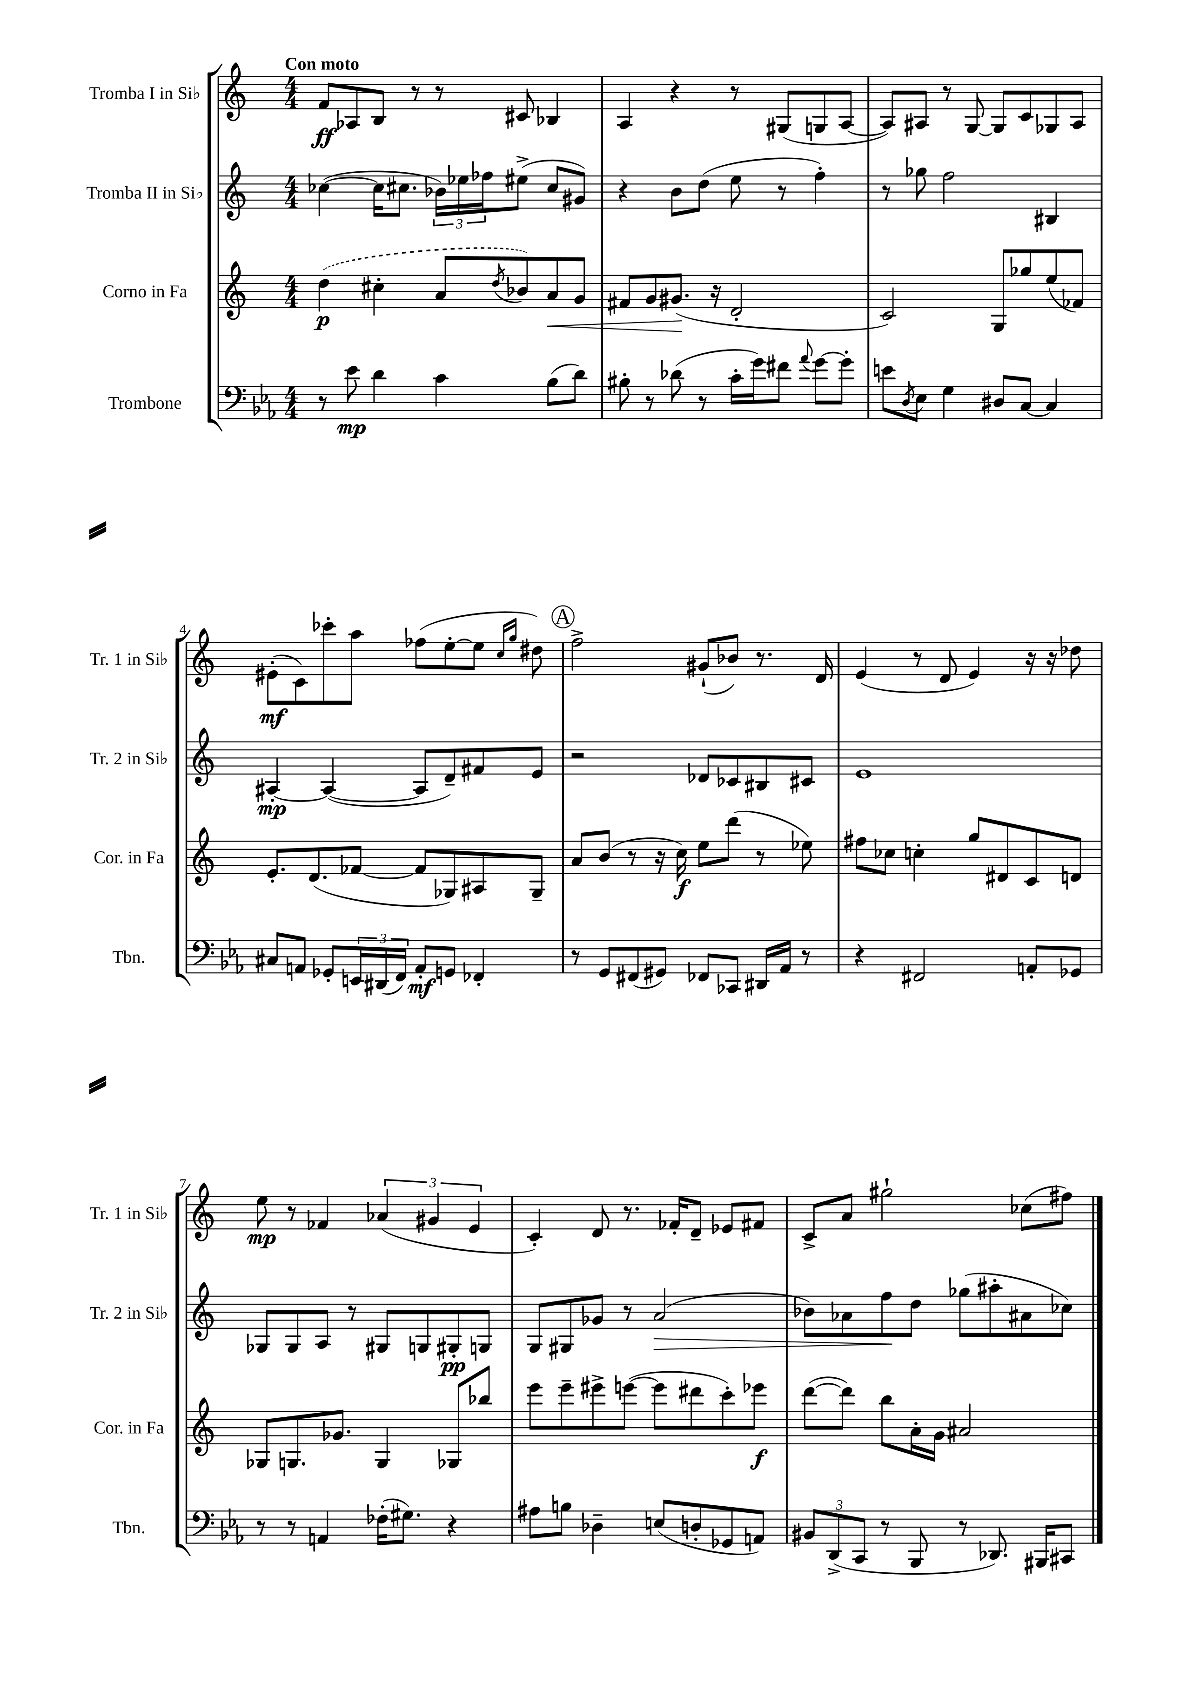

**kern	**dynam	**kern	**dynam	**kern	**dynam	**kern	**dynam
*part4	*part4	*part3	*part3	*part2	*part2	*part1	*part1
*staff4	*staff4	*staff3	*staff3	*staff2	*staff2	*staff1	*staff1
*I"Trombone	*	*I"Corno in Fa	*	*I"Tromba II in Si♭	*	*I"Tromba I in Si♭	*
*I'Tbn.	*	*I'Cor. in Fa	*	*I'Tr. 2 in Si♭	*	*I'Tr. 1 in Si♭	*
*clefF4	*	*clefG2	*	*clefG2	*	*clefG2	*
*k[b-e-a-]	*	*k[]	*	*k[]	*	*k[]	*
*M4/4	*	*M4/4	*	*M4/4	*	*M4/4	*
=1	=1	=1	=1	=1	=1	=1	=1
!	!	!	!	!	!	!LO:TX:a:B:t=Con moto	!
8r	.	(4dd\	p	([4cc-X\	.	8f/L	ff
8e-\	mp	.	.	.	.	8A-X/	.
4d\	.	4cc#X'\	.	16cc-\KL]	.	8B/J	.
.	.	.	.	8.cc#X\J	.	.	.
.	.	.	.	.	.	8r	.
4c\	.	8a/L	.	24b-X\LL)	.	8r	.
.	.	.	.	24ee-X\	.	.	.
.	.	.	.	24ff-X\J	.	.	.
.	.	8qdd/	.	.	.	.	.
.	.	8b-X/)	.	(8ee#X^\J	.	8c#X/	.
!	!	!	!LO:HP:b	!	!	!	!
(8B-\L	.	8a/	<	8cc#/L	.	4B-X/	.
8d\J)	.	8g/J	.	8g#X/J)	.	.	.
=2	=2	=2	=2	=2	=2	=2	=2
8B#X'\	.	8f#X/L	.	4r	.	4A/	.
8r	.	8g/	.	.	.	.	.
(8d-X\	.	(8.g#X/J	.	8b\L	.	4r	.
8r	.	.	.	(8dd\J	.	.	.
.	.	16r	[	.	.	.	.
16c'\LL	.	2d'/	.	8ee\	.	8r	.
16g\J)	.	.	.	.	.	.	.
8f#X\J	.	.	.	8r	.	(8G#X/L	.
8qqa-/	.	.	.	.	.	.	.
[8g\L	.	.	.	4ff'\)	.	8Gn/	.
8g'\J]	.	.	.	.	.	[8A/J	.
=3	=3	=3	=3	=3	=3	=3	=3
8en\L	.	2c/)	.	8r	.	8A/L])	.
8qD/	.	.	.	.	.	.	.
8E-\J	.	.	.	8gg-X\	.	8A#X/J	.
4G\	.	.	.	2ff\	.	8r	.
.	.	.	.	.	.	[8G/	.
8D#X/L	.	8G/L	.	.	.	8G/L]	.
[8C/J	.	8gg-X/	.	.	.	8c/	.
4C/]	.	(8ee/	.	4B#X/	.	8G-X/	.
.	.	8f-X/J)	.	.	.	8A#/J	.
!!LO:LB:g=z
=4	=4	=4	=4	=4	=4	=4	=4
8C#X/L	.	8.e'/L	.	[4A#X'/	mp	(8e#X'\L	mf
8AAn/J	.	.	.	.	.	8c\)	.
.	.	(8.d/	.	.	.	.	.
8GG-X'/L	.	.	.	(4A#/_	.	8ccc-X'\	.
24EEn/L	.	[8f-X/J	.	.	.	8aa\J	.
(24DD#X/	.	.	.	.	.	.	.
24FF/JJ)	.	.	.	.	.	.	.
8AA'/L	mf	8f-/L]	.	8A#/L]	.	(8ff-X\L	.
8GGn/J	.	8G-X/)	.	8d~/)	.	[8ee'\	.
4FF-X'/	.	8A#X/	.	8f#X/	.	8ee\J]	.
.	.	.	.	.	.	16qqcc/LL	.
.	.	.	.	.	.	16qqgg/JJ	.
.	.	8G-~/J	.	8e/J	.	8dd#X\)	.
!!LO:REH:place=s1:t=A
=5	=5	=5	=5	=5	=5	=5	=5
8r	.	8a/L	.	2r	.	2ff^\	.
8GG/L	.	(8b/J	.	.	.	.	.
(8FF#X/	.	8r	.	.	.	.	.
8GG#X/J)	.	16r	.	.	.	.	.
.	.	16cc\)	f	.	.	.	.
8FF-X/L	.	8ee\L	.	8d-X/L	.	(8g#X`/L	.
8CC-X/J	.	(8ddd\J	.	8c-X/	.	8b-X/J)	.
16DD#X/LL	.	8r	.	8B#X/	.	8.r	.
16AA-/JJ	.	.	.	.	.	.	.
8r	.	8ee-X\)	.	8c#X/J	.	.	.
.	.	.	.	.	.	16d/	.
=6	=6	=6	=6	=6	=6	=6	=6
4r	.	8ff#X\L	.	1e	.	(4e/	.
.	.	8cc-X\J	.	.	.	.	.
2FF#X/	.	4ccn'\	.	.	.	8r	.
.	.	.	.	.	.	8d/	.
.	.	8gg/L	.	.	.	4e/)	.
.	.	8d#X/	.	.	.	.	.
8AAn'/L	.	8c/	.	.	.	16r	.
.	.	.	.	.	.	16r	.
8GG-X/J	.	8dn/J	.	.	.	8dd-X\	.
!!LO:LB:g=z
=7	=7	=7	=7	=7	=7	=7	=7
8r	.	8G-X/L	.	8G-X/L	.	8ee\	mp
8r	.	8.Gn/	.	8G-/	.	8r	.
4AAn/	.	.	.	8A/J	.	4f-X/	.
.	.	8.g-X/J	.	.	.	.	.
.	.	.	.	8r	.	.	.
(16F-X'\KL	.	4G/	.	8G#X/L	.	(6a-X/	.
8.G#X\J)	.	.	.	.	.	.	.
.	.	.	.	8Gn/	.	.	.
.	.	.	.	.	.	6g#X/	.
4r	.	8G-X/L	.	8G#X'/	pp	.	.
.	.	.	.	.	.	6e/	.
.	.	8bb-X/J	.	8Gn/J	.	.	.
=8	=8	=8	=8	=8	=8	=8	=8
8A#X\L	.	8eee\L	.	8G/L	.	4c'/)	.
8Bn\J	.	8eee~\	.	8G#X/	.	.	.
4D-X~\	.	8eee#X^\	.	8g-X/J	.	8d/	.
.	.	([8eeen\J	.	8r	.	8.r	.
!	!	!	!	!	!LO:HP:b	!	!
(8En/L	.	8eee\L]	.	(2a/	>	.	.
.	.	.	.	.	.	16f-X'/KL	.
8Dn'/	.	8ddd#X\	.	.	.	8d~/J	.
8GG-X/	.	8ccc'\)	.	.	.	8e-X/L	.
8AAn/J)	.	8eee-X\J	f	.	.	8f#X/J	.
=9	=9	=9	=9	=9	=9	=9	=9
12BB#X/L	.	([8ddd\L	.	8b-X\L)	.	8c^/L	.
(12DD^/	.	.	.	.	.	.	.
.	.	8ddd\J])	.	8a-X\	.	8a/J	.
12CC/J	.	.	.	.	.	.	.
8r	.	8bb\L	.	8ff\	.	2gg#X`\	.
8BBB-/	.	16a'\L	.	8dd\J	]	.	.
.	.	16g\JJ	.	.	.	.	.
8r	.	2a#X/	.	(8gg-X\L	.	.	.
8.DD-X/)	.	.	.	8aa#X'\	.	.	.
.	.	.	.	8a#X\	.	(8cc-X\L	.
16BBB#X/KL	.	.	.	.	.	.	.
8CC#X/J	.	.	.	8cc-X\J)	.	8ff#X\J)	.
==	==	==	==	==	==	==	==
*-	*-	*-	*-	*-	*-	*-	*-
